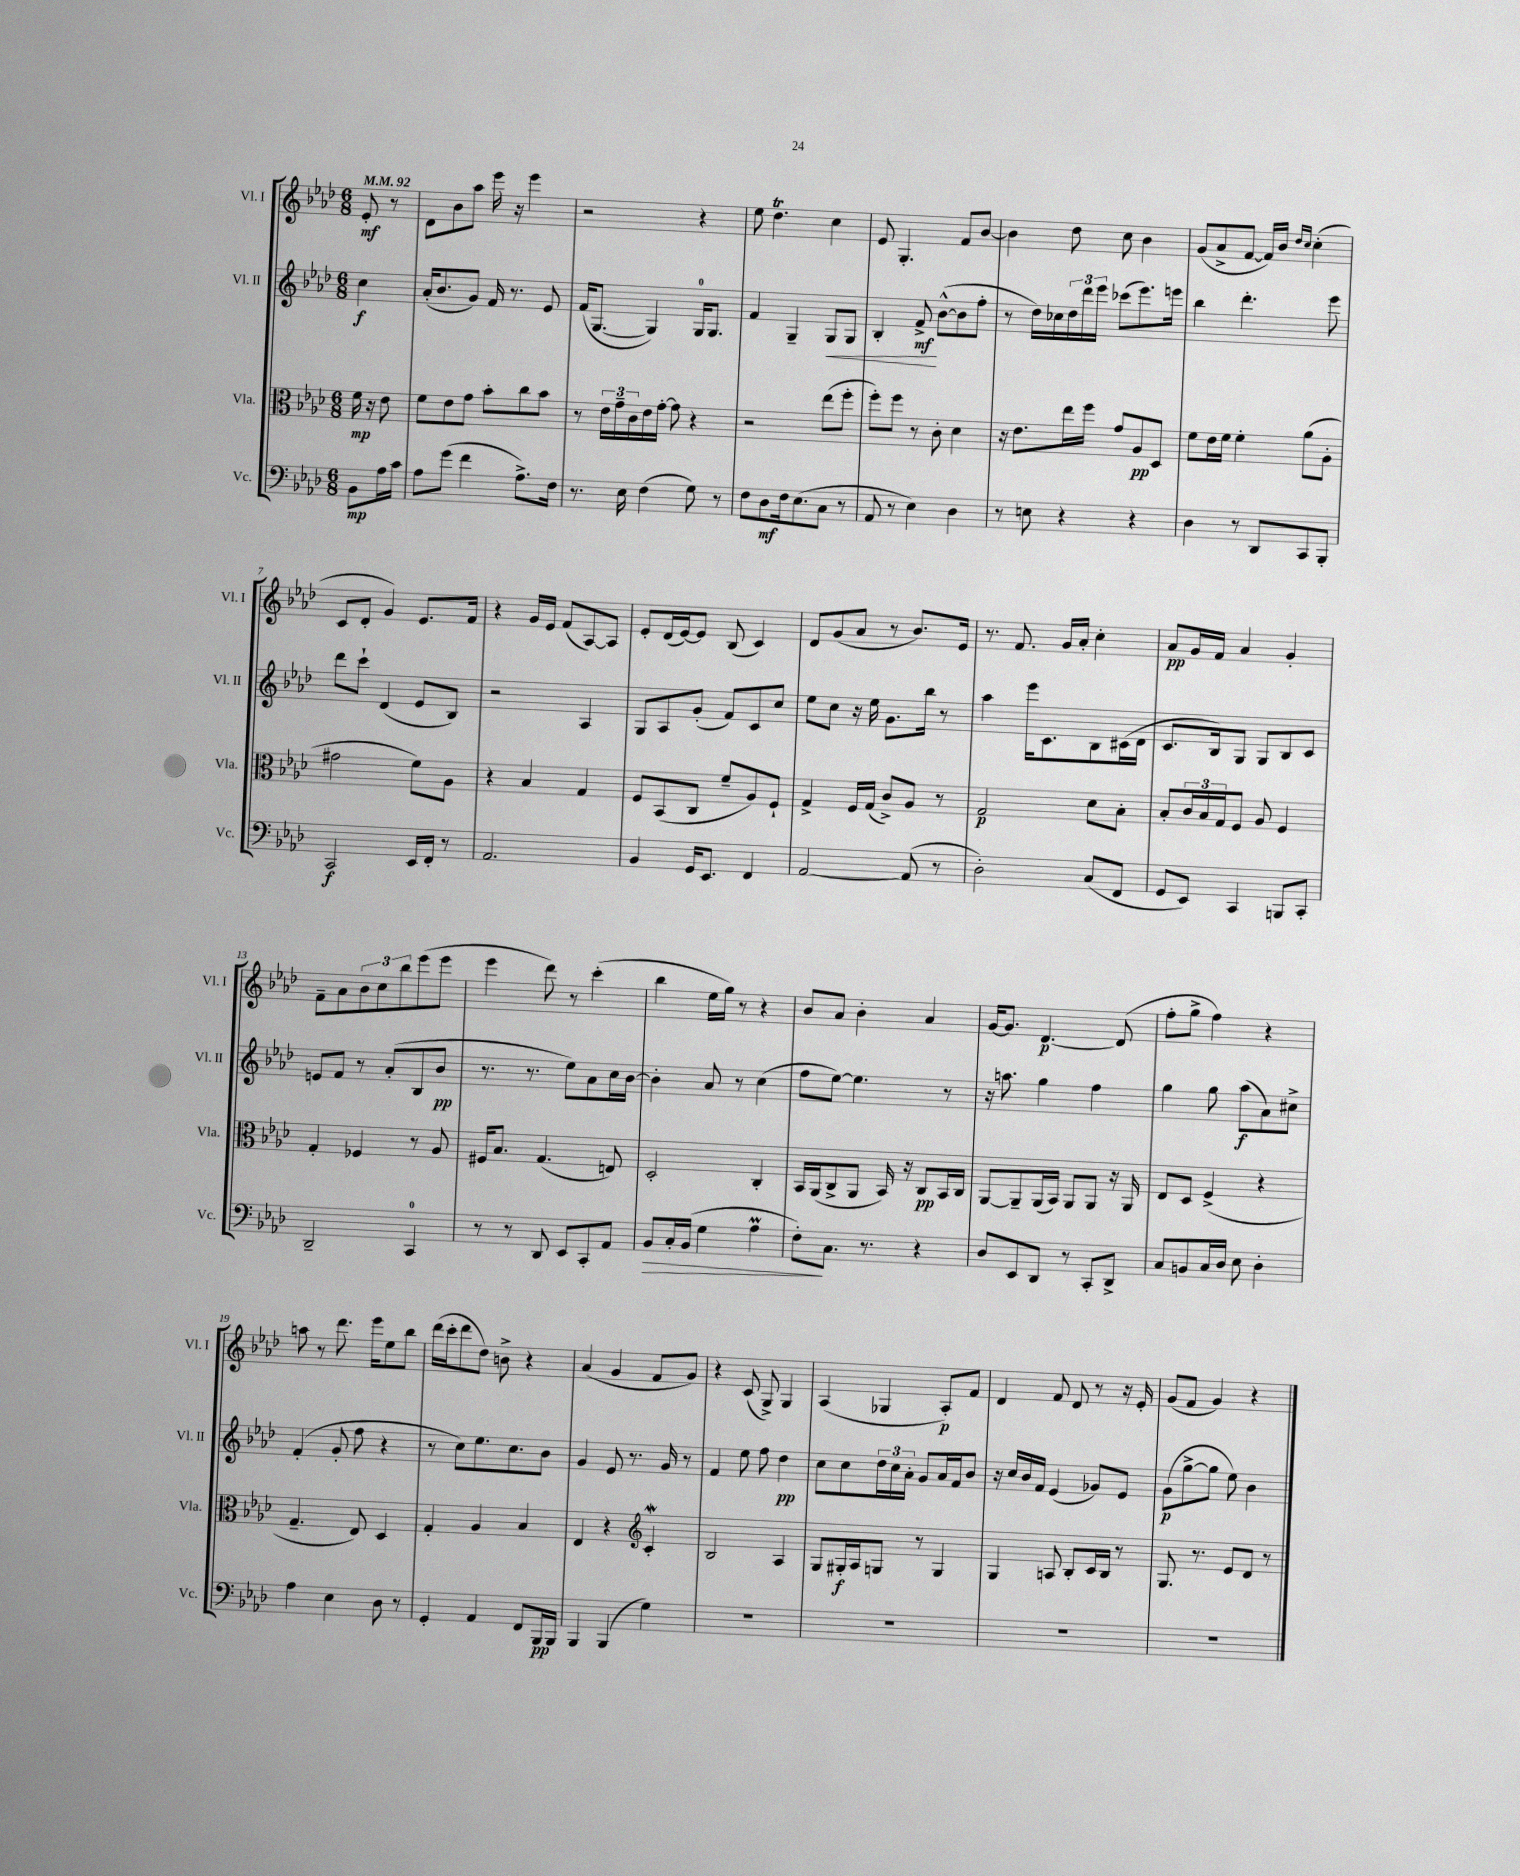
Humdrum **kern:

**kern	**kern	**kern	**kern
*staff4	*staff3	*staff2	*staff1
*clefF4	*clefC3	*clefG2	*clefG2
*k[b-e-a-d-]	*k[b-e-a-d-]	*k[b-e-a-d-]	*k[b-e-a-d-]
*M6/8	*M6/8	*M6/8	*M6/8
*MM92	*MM92	*MM92	*MM92
8BB-\L	16f\	4cc\	8e-'/
.	16r	.	.
16A-\L	8e-\	.	8r
16c\JJ	.	.	.
=	=	=	=
8A-\L	8f\L	(16a-'/LK	8d-\L
.	.	8.b-/	.
(8g\J	8e-\	.	8b-\
4f\	8g\J	8g/J)	8aa-\J
.	8b-'\L	16f/	16eee-\
.	.	8.r	16r
8.A-^\L)	8cc\	.	4eee-\
.	8b-\J	8e-/	.
16F\Jk	.	.	.
=	=	=	=
8.r	8r	(16f/LK	2r
.	.	[8.G/J	.
.	24e-\LL	.	.
.	24g~\	.	.
16E-\	.	.	.
.	24c\	.	.
(4F\	16e-\	4G/])	.
.	[16g'\JJ	.	.
.	8g\]	.	.
8G\)	4r	16G/LK	4r
.	.	8.G/J	.
8r	.	.	.
=	=	=	=
8F\L	2r	4f/	8ee-\
8D-\	.	.	4.dd-\
16F\k	.	4G~/	.
(8.E-\	.	.	.
8C\J	(8ee-\L	8G/L	4cc\
8r	8ff'\J	8G/J	.
=	=	=	=
8AA-/	8ff'\L)	4B-'/	8e-/
8r	8ff\J	.	4.G'/
4E-\)	8r	8f^/	.
.	8c'\	([8b-^^\L	.
4D-\	4d-\	8b-\]	8f/L
.	.	8ff'\J	[8b-/J
=	=	=	=
8r	16r	8r	4b-\]
.	8.e-\L	.	.
8E\	.	16dd-\LL)	.
.	.	16cc-\	.
4r	16ee-\L	24dd-\	8dd-\
.	.	24ddd-\	.
.	16ff\JJ	.	.
.	.	24eee-\JJ	.
.	8g/L	(8ccc-\L	8cc\
4r	8A-/	8.eee-\)	4b-\
.	8D-/J	.	.
.	.	16eee\Jk	.
=	=	=	=
4D-\	8f\L	4bb-\	(8g/L
.	16e-\L	.	8a-^/
.	16f\JJ	.	.
8r	4f'\	4.ddd-'\	[8f/J
8DD-/L	.	.	16f/]LL)
.	.	.	16b-/JJ
.	.	.	16qqdd-/LL
.	.	.	16qqcc/JJ
8CC/	(8a-\L	.	(4cc'\
8BBB-'/J	8A-'\J	8eee-\	.
=	=	=	=
2CC/	2g#\	8ddd-\L	8c/L
.	.	8ccc`\J	8d-'/J
.	.	(4d-/	4g/)
16EE-/LL	8f\L)	8e-/L	8.e-/L
16FF'/JJ	.	.	.
8r	8A-\J	8B-/J)	.
.	.	.	16f/Jk
=	=	=	=
2.AA-/	4r	2r	4r
.	4B-/	.	16g/LL
.	.	.	16e-/JJ
.	.	.	(8f/L
.	4G/	4A-/	[8A-/)
.	.	.	8A-/]J
=	=	=	=
4BB-/	8F/L	8G/L	8e-'/L
.	(8BB-/	8A-/	(16d-/L
.	.	.	[16e-/J)
16GG/LK	8C/J	(8g'/J	8e-/]J
8.EE-/J	.	.	.
.	8f~/L	8f/L)	(8B-/
4FF/	8A-/)	8c/	4c/)
.	8F`/J	8cc/J	.
=	=	=	=
[2AA-/	4G^/	8ee-\L	8d-/L
.	.	8cc\J	(8g/
.	16F/LL	16r	8a-/J
.	(16G/JJ	16ee-\	.
.	8c^/L)	8.g\L	8r
(8AA-/]	8A-/J	.	8.b-/L)
.	.	16bb-\Jk	.
8r	8r	8r	.
.	.	.	16e-/Jk
=	=	=	=
2D-'\)	2G/	4aa-\	8.r
.	.	.	8.f/
.	.	16eee-\LK	.
.	.	8.c\	.
.	.	.	16g/LL
.	.	.	16a-'/JJ
(8C/L	8d-\L	8B-\	4cc'\
8FF/J	8B-'\J	(16c#\L	.
.	.	16d-\JJ	.
=	=	=	=
8GG/L	8B-'/L	8.c/L	8a-/L
8EE-/J)	24c/L	.	16g/L
.	24B-/	.	.
.	.	16B-/k)	16f/JJ
.	24G/J	.	.
4CC/	8F/J	8G/J	4a-/
.	8A-/	8G/L	.
8BBB/L	4F/	8B-/	4g'/
8CC'/J	.	8c/J	.
=	=	=	=
2DD-~/	4G'/	8e/L	8f~\L
.	.	8f/J	8a-\
.	4F-/	8r	12b-\
.	.	.	12cc\
.	.	(8a-'/L	.
.	.	.	12bb-\
4CC/	8r	8B-/	(8eee-\
.	8A-/	8b-/J	8eee-\J
=	=	=	=
8r	16F#/LK	8.r	4eee-\
.	8.B-/J	.	.
8r	.	.	.
.	.	8.r	.
8DD-/	(4.G/	.	8ddd-\)
8EE-/L	.	8ee-\L)	8r
8CC'/	.	8a-\	(4ccc'\
8AA-/J	8E/)	16cc\L	.
.	.	[16b-\JJ	.
=	=	=	=
8BB-/L	2D-'/	4b-'\]	4bb-\
16C'/L	.	.	.
(16BB-/JJ	.	.	.
4G\	.	8a-/	16ee-\LL
.	.	.	16gg\JJ)
.	.	8r	8r
4A-\	4C'/	(4cc\	4r
=	=	=	=
8F'\L)	16BB-/LL	8ff\L	8b-/L
.	(16AA-/J	.	.
8.C\J	8C^/	[8ee-\J)	8a-/J
.	8AA-/J	4.ee-\]	4b-'\
8.r	.	.	.
.	16BB-/)	.	.
.	16r	.	.
4r	8C/L	.	4a-/
.	16BB-/L	8r	.
.	16C/JJ	.	.
=	=	=	=
8D-/L	[8AA-/L	16r	[16g/LK
.	.	8.aa\	8.g/]J
8EE-/	8AA-~/]	.	.
8DD-/J	(16AA-/L	4gg\	[4.d-/
.	16BB-/JJ)	.	.
8r	8AA-/L	.	.
8CC'/L	8AA-/J	4ff\	.
8DD-^/J	16r	.	(8d-/]
.	16AA-/	.	.
=	=	=	=
8C/L	8E-/L	4gg\	8ff'\L
8BB/	8D-/J	.	8gg^\J
16C/L	(4F^/	8gg\	4ff\)
16D-/JJ	.	.	.
8E-\	.	(8aa-\L	.
4D-'\	4r	8a-\)	4r
.	.	8cc#^\J	.
=	=	=	=
4A-\	4.G~/	(4f'/	8aa\
.	.	.	8r
4E-\	.	8g'/	8.ddd-\
.	8E-/)	8ff\	.
.	.	.	16eee-\LK
8D-\	4D-/	4r	8ee-\
8r	.	.	8bb-\J
=	=	=	=
4GG'/	4G'/	8r	(16ddd-\LL
.	.	.	16ccc'\J
.	.	8cc\L)	8ddd-\
4AA-/	4A-/	8.ee-\	8dd-\J)
.	.	.	8b^\
.	.	8.cc\	.
8FF/L	4B-/	.	4r
16BBB-/L	.	8b-\J	.
16BBB-/JJ	.	.	.
=	=	=	=
4BBB-/	4E-/	4g/	(4a-/
(4BBB-/	4r	8e-/	4g/
.	.	8.r	.
*	*clefG2	*	*
4G\)	4c'/	.	8f/L
.	.	16g/	.
.	.	8r	8g/J)
=	=	=	=
2.r	2B-/	4f/	4r
.	.	8ee-\	(8c/
.	.	8ff\	8G^/)
.	4A-/	4dd-\	4G/
=	=	=	=
2.r	8G/L	8cc\L	(4A-/
.	16G#'/L	8cc\	.
.	16A-/J	.	.
.	8G/J	24dd-\L	4G-/
.	.	24cc\	.
.	.	24a-'\JJ	.
.	8r	8g/L	.
.	4G/	16a-/L	8A-'/L)
.	.	16f/J	.
.	.	8b-/J	8f/J
=	=	=	=
2.r	4G/	16r	4d-/
.	.	16cc/LL	.
.	.	16b-/	.
.	.	16f/JJ	.
.	8A/	(4e-/	8f/
.	8B-'/L	.	8d-/
.	16c/L	8g-/L)	8r
.	16B-/JJ	.	.
.	8r	8e-/J	16r
.	.	.	16e-'/
=	=	=	=
2.r	8.G/	(8g\L	(8g/L
.	.	[8gg^\	8f/J
.	8.r	.	.
.	.	8gg\]J	4g/)
.	8e-/L	8ee-\)	.
.	8d-/J	4b-\	4r
.	8r	.	.
==	==	==	==
*-	*-	*-	*-
